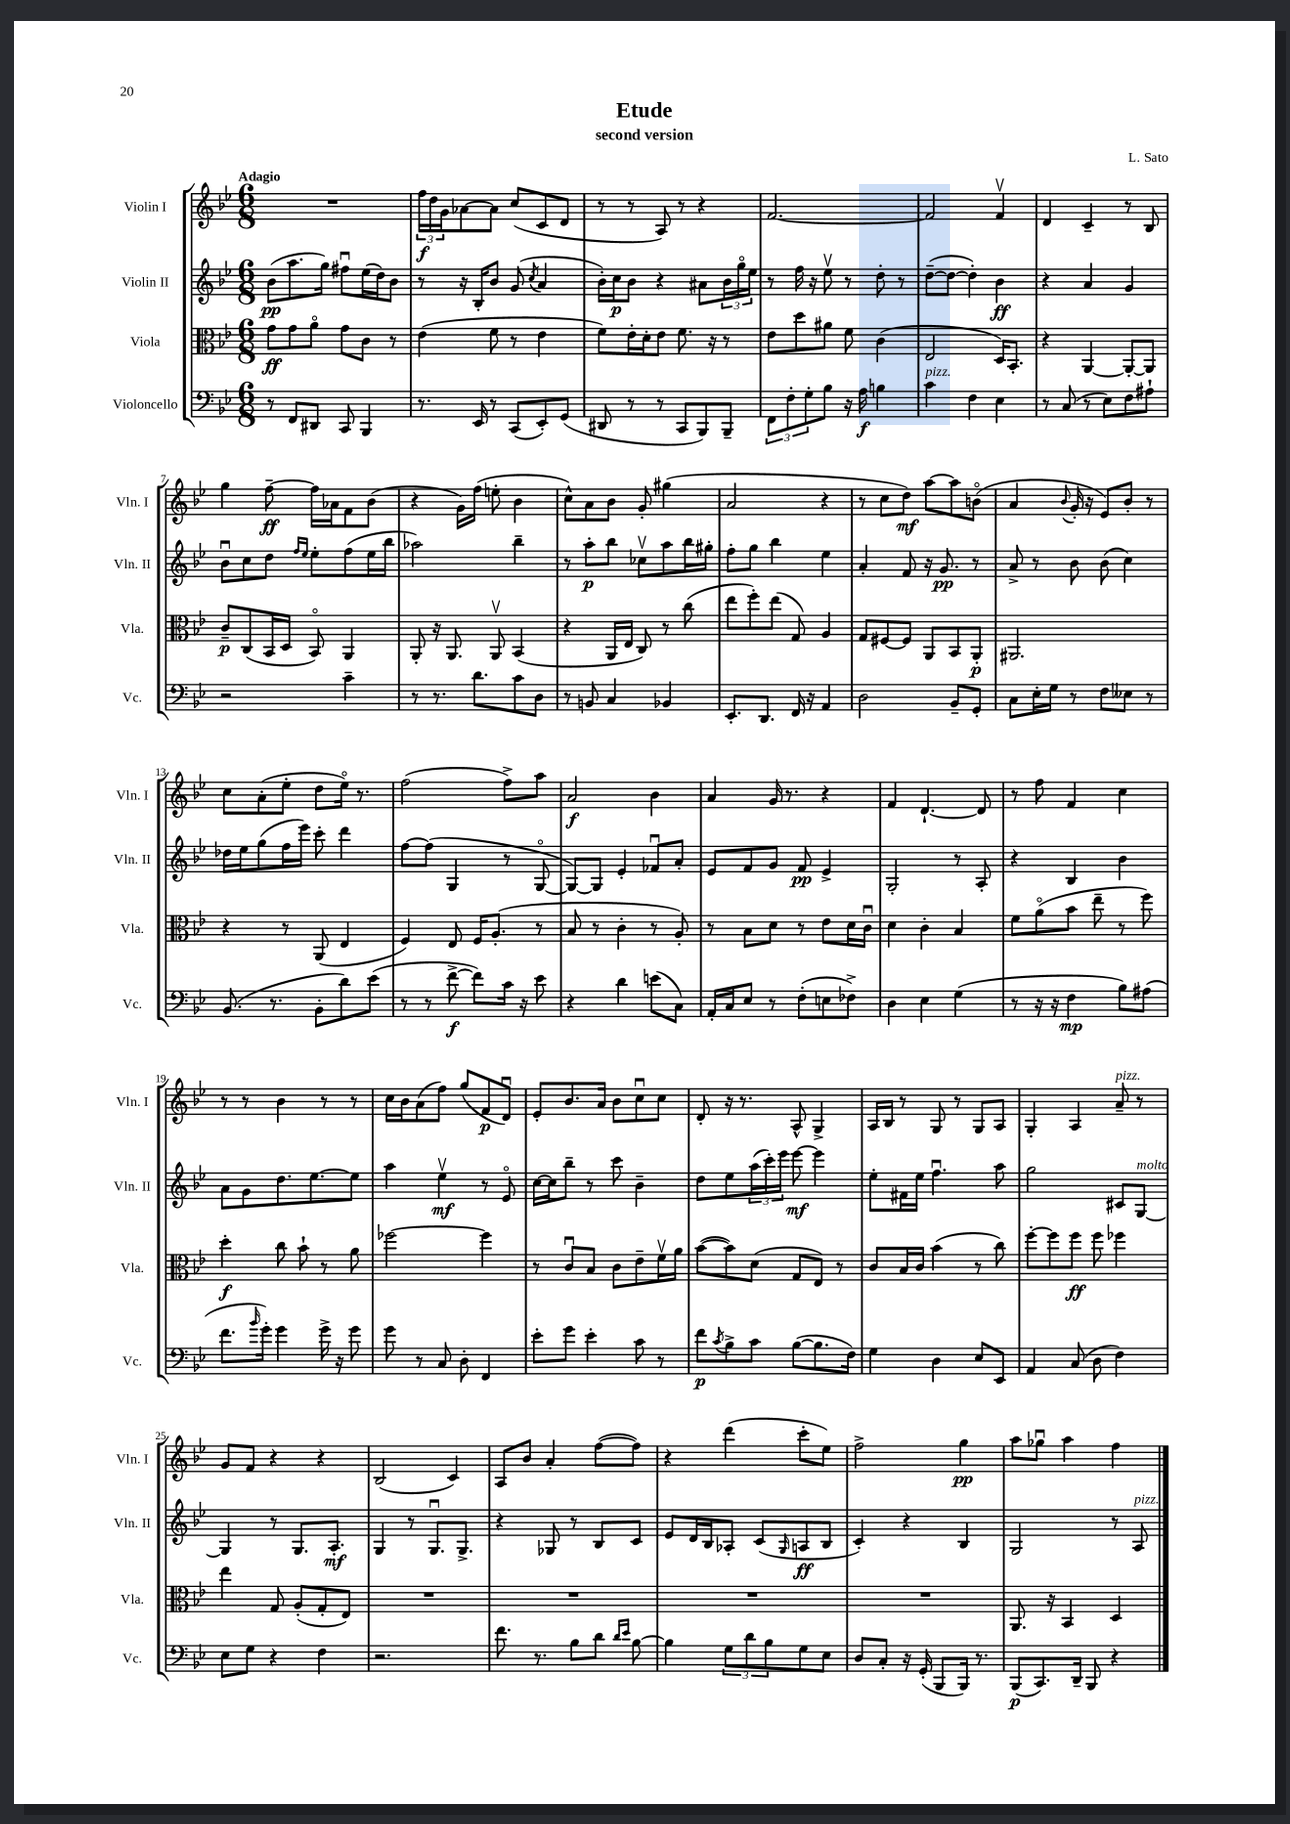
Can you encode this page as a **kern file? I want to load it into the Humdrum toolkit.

**kern	**kern	**kern	**kern
*staff4	*staff3	*staff2	*staff1
*clefF4	*clefC3	*clefG2	*clefG2
*k[b-e-]	*k[b-e-]	*k[b-e-]	*k[b-e-]
*M6/8	*M6/8	*M6/8	*M6/8
8r	8g	(8b-	2.r
8FF	8g	8.aa	.
8DD#	8ao	.	.
.	.	16gg)	.
8CC	8g	8ff#u	.
4BBB-	8c	(16ee-	.
.	.	16dd)	.
.	8r	8b-	.
=	=	=	=
8.r	(4e-	8r	24ff
.	.	.	24dd
.	.	.	24g
.	.	16r	[8a-
16EE-	.	16B-'	.
8r	8f	8b-	8a-]
(8CC	8r	(8g	(8cc
.	.	8qcc	.
8EE-')	4e-	4a	8c
(8GG	.	.	8d
=	=	=	=
8DD#	8f)	16b-')	8r
.	.	16cc	.
8r	16e-'	8b-	8r
.	16d'	.	.
8r	8e-	4r	8A)
8CC	8.f	.	8r
8BBB-)	.	8a#	4r
.	16r	.	.
8BBB-~	8r	24b-	.
.	.	24ggo	.
.	.	24ee-	.
=	=	=	=
12FF	8e-	8r	[2.f
12F'	.	.	.
.	8dd	16ff	.
12G'	.	.	.
.	.	16r	.
8B-	8a#	8ee-v	.
16r	8f	8r	.
16A	.	.	.
4B	(4c	8dd'	.
.	.	8r	.
=	=	=	=
4c	2E-	([8dd~	2f]
.	.	8dd_	.
4F	.	4dd'])	.
4E-	16D)	4b-	4fv
.	8.BB-'	.	.
=	=	=	=
8r	4r	4r	4d
(8C	.	.	.
8r	[4AA	4a	4c~
8E-)	.	.	.
8F	8AA'_	4g	8r
8A#`	8AA]	.	8B-
=	=	=	=
2r	8c~	8b-u	4gg
.	(8C	8cc	.
.	16BB-	8dd	[8ff~
.	16D	.	.
.	.	16qqff	.
.	.	16qqee-	.
.	8BB-o)	8ee-'	16ff]
.	.	.	16a-
4c~	4AA	(8ff	8f
.	.	16ee-	(8b-
.	.	16bb-	.
=	=	=	=
8r	8AA'	2aa-)	4r
8.r	16r	.	.
.	8.AA	.	.
.	.	.	16g)
8.d	.	.	(16ff
.	8AAv	.	8ee'
8c	(4BB-	4bb-~	4b-
8D	.	.	.
=	=	=	=
8r	4r	8r	8cc^^)
8BB	.	8aa'	8a
4C	16AA	8bb-	8b-
.	16E-	.	.
.	8C)	8cc-v	8g'
4BB-	8r	8aa	(4gg#
.	(8cc	16bb-	.
.	.	16gg#'	.
=	=	=	=
8.EE-'	8ee-	8ff'	2a
.	8ff')	8gg	.
8.DD	.	.	.
.	(8ee-	4bb-	.
16FF	8G)	.	.
16r	.	.	.
4AA	4A	4ee-	4r
=	=	=	=
2D	8G	4a'	8r
.	[8F#	.	8cc
.	8F#]	8f	8dd)
.	8AA	16r	[8aa
.	.	8.g	.
8BB-~	8BB-	.	8aa]
8GG'	8AA'	8r	(8bo
=	=	=	=
8C	2.AA#	8a^	4a
16E-'	.	8r	.
16G	.	.	.
.	.	.	8qqb-
8r	.	8b-	16g'
.	.	.	16r
8F	.	(8b-	8e-)
8E--	.	4cc)	8b-'
8r	.	.	8r
=	=	=	=
(8.BB-	4r	16dd-	8cc
.	.	16ee-	.
.	.	(8gg	(8a'
8.r	.	.	.
.	8r	16ff	8ee-'
.	.	16eee-)	.
8BB-'	(8AA	8ccc'	8dd
8d)	4E-	4ddd	16ee-o)
.	.	.	8.r
(8e-	.	.	.
=	=	=	=
8r	4F)	[8ff	(2ff
8r	.	(8ff]	.
[8f^	8E-	4G	.
8f])	16F	.	.
.	(8.A'	.	.
16c	.	8r	8ff^)
16r	.	.	.
8e-	8r	[8Go	8aa
=	=	=	=
4r	8B-	8G_)	2a
.	8r	8G]	.
4d	4c'	4e-'	.
(8e	8r	8f-u	4b-
8C)	8A')	8a'	.
=	=	=	=
16AA'	8r	8e-	4a
16C	.	.	.
8E-	8B-	8f	.
8r	8d	8g	16g
.	.	.	8.r
(8F'	8r	8f	.
8E	8e-	4e-^	4r
8F-^)	16d	.	.
.	16cu	.	.
=	=	=	=
4D	4d	2G'	4f
4E-	4c'	.	[4.d`
(4G	4B-	8r	.
.	.	8A'	8d]
=	=	=	=
8r	8f	4r	8r
16r	(8ao	.	8ff
16r	.	.	.
4F	8b-	4B-	4f
.	8ee-~	.	.
8B-)	8r	4b-	4cc
(8A#	8ff)	.	.
=	=	=	=
8.f	4dd'	8a	8r
.	.	8g	8r
16qqb-	.	.	.
16g')	.	.	.
4g	8cc	8.dd	4b-
.	8b-`	.	.
.	.	[8.ee-	.
16g^	8r	.	8r
16r	.	.	.
8g	8a	8ee-]	8r
=	=	=	=
8g	[2ff-	4aa	16cc
.	.	.	16b-
8r	.	.	(8a
8C	.	4ee-v	8ff)
8D'	.	.	(8gg
4FF	4ff-]	8r	8f
.	.	8e-o	8du)
=	=	=	=
8e-'	8r	[16cc	8e-'
.	.	16cc]	.
8g	8cu	8bb-~	8.b-
4e-'	8B-	8r	.
.	.	.	16a
.	8c	8ccc	8b-
8c	8e-~	4b-~	8ccu
8r	16fv	.	8cc
.	16a	.	.
=	=	=	=
8f	([8b-	8dd	8d'
8qc	.	.	.
8B-^	8b-])	8ee-	16r
.	.	.	8.r
8c	(8d	(24aa	.
.	.	24ccc')	.
.	.	24eee-	.
([8B-	8G	[8eee-	8A^^
8.B-]	8E-)	4eee-]	4G^
.	8r	.	.
16F)	.	.	.
=	=	=	=
4G	8c	8ee-'	16A
.	.	.	16B-
.	16B-	16f#	8r
.	16c	16ee-	.
4D	(4b-	4.ffu	8G
.	.	.	8r
8E-	8r	.	8G
8EE-	8cc)	8aa	8A
=	=	=	=
4AA	[8ff'	2gg	4G'
.	8ff]	.	.
(8C	8ff	.	4A
8D	8ff	.	.
4F)	4ff-	8c#	8a~
.	.	[8G	8r
=	=	=	=
8E-	4ee-	4G]	8g
8G	.	.	8f
4r	8G	8r	4r
.	(8A'	8.G	.
4F	8G'	.	4r
.	.	8.A'	.
.	8E-)	.	.
=	=	=	=
2.r	2.r	4G	(2B-
.	.	8r	.
.	.	8.Gu	.
.	.	.	4c)
.	.	8.G^	.
=	=	=	=
8.f	2.r	4r	8A
.	.	.	8b-
8.r	.	.	.
.	.	8G-	4a'
8B-	.	8r	.
8d	.	8B-	([8ff
16qqd	.	.	.
16qqe-	.	.	.
[8B-	.	8c	8ff])
=	=	=	=
4B-]	2.r	8e-	4r
.	.	16d	.
.	.	16B-	.
12G	.	8A-'	(4ddd
12d	.	.	.
.	.	(8c	.
12B-	.	.	.
.	.	16qqG	.
8G	.	8A	8ccc'
8E-	.	8B-	8ee-)
=	=	=	=
8D	2.r	4c')	2ff^
8C'	.	.	.
16r	.	4r	.
(16GG'	.	.	.
8BBB-	.	.	.
16BBB-)	.	4B-	4gg
8.r	.	.	.
=	=	=	=
(8BBB-	8.AA	2G	8aa
8.CC)	.	.	8gg-u
.	16r	.	.
.	4BB-	.	4aa
16DD~	.	.	.
8BBB-	.	.	.
4r	4D	8r	4ff
.	.	8A	.
==	==	==	==
*-	*-	*-	*-
